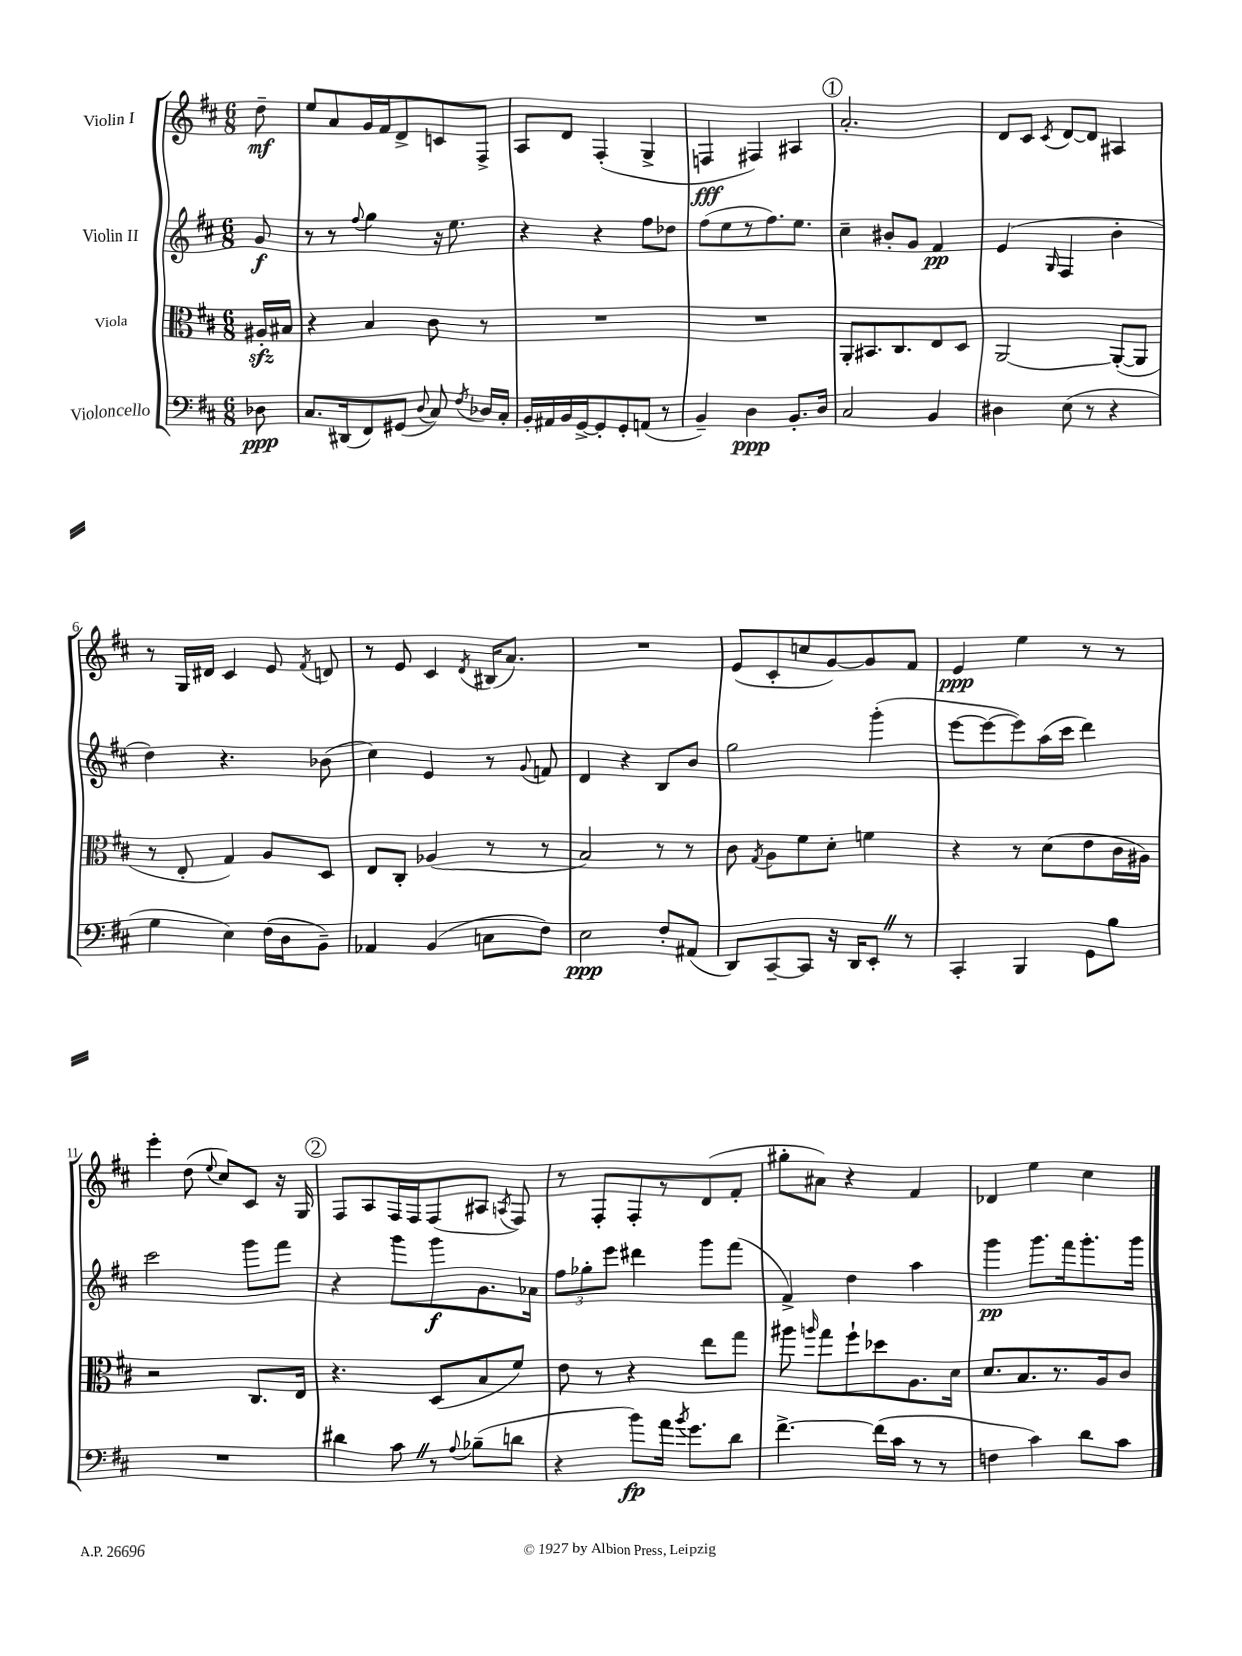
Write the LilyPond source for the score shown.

<<
\new StaffGroup <<
\new Staff = "s0" \with { instrumentName = "Violin I" } {
    \clef treble \key d \major \numericTimeSignature \time 6/8 \partial 8
    \autoBeamOff d''8--\mf |
    e''8[ a'8 g'16 fis'16 d'8-> c'8 fis8]-> |
    a8[ d'8] fis4-.( g4-> |
    f4\fff fis4) ais4 |
    \mark \markup { \circle "1" } a'2.-. |
    d'8[ cis'8] \acciaccatura { cis'8 } d'8[~ d'8] ais4 |
    r8 g16[ dis'16] cis'4 e'8 \acciaccatura { fis'8 } d'8 |
    r8 e'8 cis'4 \acciaccatura { d'8 } bis16[( a'8.]) |
    R2. |
    e'8[( cis'8-. c''8 g'8~) g'8 fis'8] |
    e'4\ppp e''4 r8 r8 |
    e'''4-. d''8( \appoggiatura { e''8 } cis''8[) cis'8] r16 g16 |
    \mark \markup { \circle "2" } fis8[ a8 fis16 fis16 fis8( ais8] \acciaccatura { a8 } fis8) |
    r8 fis8[-. fis8-. r8 d'8( fis'8]-. |
    gis''8[-. ais'8]) r4 fis'4 |
    des'4 e''4 cis''4 \bar "|." |
}
\new Staff = "s1" \with { instrumentName = "Violin II" } {
    \clef treble \key d \major \numericTimeSignature \time 6/8 \partial 8
    \autoBeamOff g'8\f |
    r8 r8 \appoggiatura { fis''8 } g''4 r16 e''8. |
    r4 r4 fis''8[ des''8] |
    fis''8[( e''8 r8 fis''8.) e''8.] |
    \mark \markup { \circle "1" } cis''4-- bis'8[-. g'8] fis'4\pp |
    e'4( \grace { g16 } fis4 b'4-. |
    d''4) r4. bes'8( |
    cis''4) e'4 r8 \appoggiatura { g'8 } f'8 |
    d'4 r4 b8[ b'8] |
    g''2 g'''4-.( |
    e'''8[~ e'''8~ e'''8) a''16( cis'''16] d'''4) |
    cis'''2 g'''8[ fis'''8] |
    \mark \markup { \circle "2" } r4 g'''8[ g'''8\f g'8. aes'16] |
    \tuplet 3/2 { fis''8[ ges''8-. e'''8] } dis'''4 g'''8[ fis'''8]( |
    fis'4->) d''4 a''4 |
    g'''4\pp g'''8.[ fis'''16 g'''8.-. g'''16] \bar "|." |
}
\new Staff = "s2" \with { instrumentName = "Viola" } {
    \clef alto \key d \major \numericTimeSignature \time 6/8 \partial 8
    \autoBeamOff ais16[-.\sfz bis16] |
    r4 b4 cis'8 r8 |
    R2. |
    R2. |
    \mark \markup { \circle "1" } a,8[-. bis,8. cis8. e8 d8] |
    a,2~ a,8[~-.( a,8] |
    r8 e8-. g4) a8[ d8] |
    e8[ cis8]-. aes4( r8 r8 |
    b2) r8 r8 |
    cis'8 \acciaccatura { g8 } a8[ fis'8 d'8]-. f'4 |
    r4 r8 d'8[( e'8 cis'16 ais16]) |
    r2 cis8.[ e16] |
    \mark \markup { \circle "2" } r4. d8[( b8 fis'8]) |
    e'8 r8 r4 e''8[ g''8] |
    ais''8 \grace { a''16 } g''8[ fis''8-! des''8 a8. d'16] |
    d'8.[ b8. r8. a16 cis'8] \bar "|." |
}
\new Staff = "s3" \with { instrumentName = "Violoncello" } {
    \clef bass \key d \major \numericTimeSignature \time 6/8 \partial 8
    \autoBeamOff des8\ppp |
    cis8.[ dis,16( fis,8) gis,8]( \appoggiatura { d8 } cis8) \acciaccatura { fis8 } des16[ cis16]-. |
    b,16[-. ais,16 b,16 g,16~-> g,8-. g,8-. a,8]( r8 |
    b,4--) d4\ppp b,8.[-. d16] |
    \mark \markup { \circle "1" } cis2 b,4 |
    dis4 e8( r8 r4 |
    g4 e4) fis16[( d16 b,8]--) |
    aes,4 b,4( c8[ fis8]) |
    e2\ppp fis8[-. ais,8]( |
    d,8[) cis,8~-- cis,8] r16 d,16[ e,8]-. \once \override BreathingSign.text = \markup { \musicglyph "scripts.caesura.straight" } \breathe r8 |
    cis,4-. b,,4 g,8[ b8] |
    R2. |
    \mark \markup { \circle "2" } dis'4 cis'8 \once \override BreathingSign.text = \markup { \musicglyph "scripts.caesura.straight" } \breathe r8 \appoggiatura { a8 } bes8[--( d'8] |
    r4 b'8[\fp) a'16] \acciaccatura { b'8 } g'8.[ d'8] |
    fis'4.~-> fis'16[( cis'16] r8 r8 |
    f4 cis'4) d'8[ cis'8] \bar "|." |
}
>>
>>
